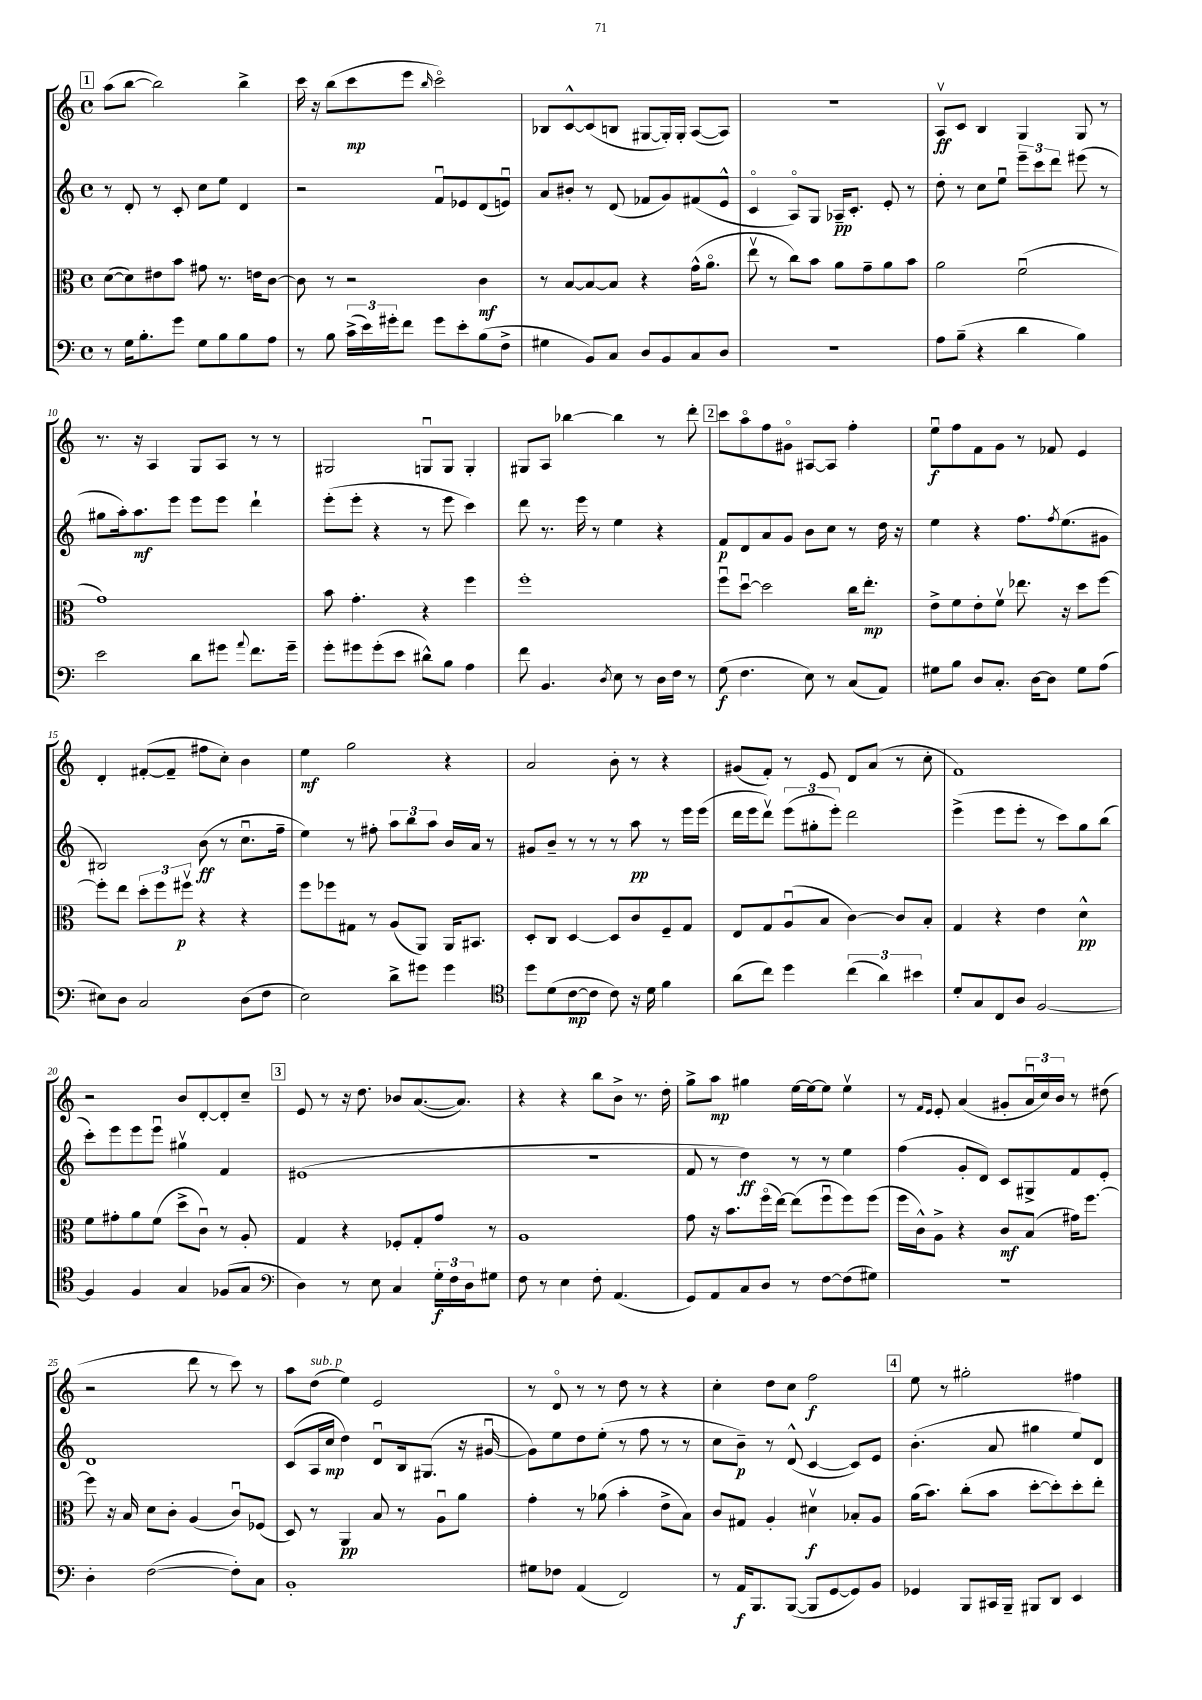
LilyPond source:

<<
\new StaffGroup <<
\new Staff = "s0" {
    \clef treble \key c \major \defaultTimeSignature \time 4/4
    \mark \markup { \box "1" } a''8( b''8~ b''2) b''4-> |
    c'''16 r16 b''8( c'''8\mp e'''8 \grace { b''16 } c'''2\flageolet) |
    bes8 c'8~-^ c'8( b8 gis8~ gis16-.) gis16-. a8~( a8) |
    R1 |
    a8\upbow\ff c'8 b4 g4 g8 r8 |
    r8. r16 a4 g8 a8 r8 r8 |
    gis2 g8\downbow g8 g4-. |
    gis8 a8 bes''4~ bes''4 r8 d'''8-. |
    \mark \markup { \box "2" } c'''8 a''8\flageolet f''8 gis'8\flageolet ais8~ ais8 f''4-. |
    e''8\downbow\f f''8 f'8 g'8 r8 fes'8 e'4 |
    d'4-. fis'8~-.( fis'8-- fis''8 c''8-.) b'4 |
    e''4\mf g''2 r4 |
    a'2 b'8-. r8 r4 |
    gis'8( f'8-.) r8 e'8 d'8 a'8( r8 c''8-. |
    f'1) |
    r2 b'8 d'8~-. d'8-. c''8-- |
    \mark \markup { \box "3" } e'8 r8 r16 d''8. bes'8 a'8.~( a'8.) |
    r4 r4 b''8 b'8-> r8. d''16-. |
    g''8-> a''8\mp gis''4 e''16~ e''16~ e''8 e''4\upbow |
    r8 \grace { f'16 e'16 } e'8-. a'4( gis'8-. \tuplet 3/2 { a'16\downbow c''16) b'16 } r8 dis''8( |
    r2 d'''8 r8 c'''8) r8 |
    a''8 d''8^\markup { \italic "sub. p" }( e''4) e'2 |
    r8 d'8\flageolet r8 r8 d''8 r8 r4 |
    c''4-. d''8 c''8 f''2\f |
    \mark \markup { \box "4" } e''8 r8 gis''2-. fis''4 \bar "|." |
}
\new Staff = "s1" {
    \clef treble \key c \major \defaultTimeSignature \time 4/4
    \mark \markup { \box "1" } r8 d'8-. r8 c'8-. c''8 e''8 d'4 |
    r2 f'8\downbow ees'8 d'8( e'8\downbow) |
    a'8 bis'8-. r8 d'8( fes'8 g'8) fis'8( e'8-^ |
    c'4\flageolet a8\flageolet) g8 aes16--\pp c'8.-. e'8-. r8 |
    d''8-. r8 c''8 e''8\downbow \tuplet 3/2 { e'''8-- c'''8 d'''8 } eis'''8( r8 |
    gis''8 a''16-.) a''8.\mf e'''8 e'''8 e'''8 d'''4-! |
    e'''8-.( e'''8-. r4 r8 e'''8 c'''4) |
    d'''8 r8. e'''16 r8 e''4 r4 |
    \mark \markup { \box "2" } f'8\p d'8 a'8 g'8 b'8 c''8 r8 d''16 r16 |
    e''4 r4 f''8. \acciaccatura { f''8 } e''8.( gis'8 |
    bis2) b'8\ff( r8 c''8.\downbow f''16-- |
    e''4) r8 fis''8-. \tuplet 3/2 { a''8 b''8 a''8 } b'16 a'16 r8 |
    gis'8 b'8-- r8 r8 r8 a''8\pp r8 e'''16 e'''16( |
    d'''16 e'''16 d'''8\upbow) \tuplet 3/2 { e'''8( gis''8-. e'''8-.) } d'''2 |
    e'''4->( e'''8 e'''8-. r8 c'''8) g''8 b''8( |
    c'''8-.) e'''8 e'''8 e'''8\downbow gis''4\upbow f'4 |
    \mark \markup { \box "3" } eis'1( |
    r1 |
    f'8 r8 d''4\ff) r8 r8 e''4 |
    f''4( g'8-. d'8) c'8 gis8-> f'8 e'8-. |
    d'1 |
    c'8( a16 c''16\mp d''4) d'8\downbow b16 gis8.( r16 gis'16~\downbow |
    gis'8) e''8 d''8 e''8-.( r8 f''8 r8 r8 |
    c''8 b'8--\p) r8 d'8-^( c'4~ c'8) e'8 |
    \mark \markup { \box "4" } b'4.-.( a'8 gis''4 e''8) d'8 \bar "|." |
}
\new Staff = "s2" {
    \clef alto \key c \major \defaultTimeSignature \time 4/4
    \mark \markup { \box "1" } d'8~( d'8) eis'8 b'8 gis'8 r8. e'16 c'8~ |
    c'8 r8 r2 c'4\mf |
    r8 b8~ b8~ b8 r4 g'16-^( a'8.\flageolet |
    e''8\upbow r8 c''8) b'8 a'8 g'8-- a'8 b'8 |
    a'2 f'2\downbow( |
    g'1) |
    b'8 g'4.-. r4 f''4 |
    f''1-. |
    \mark \markup { \box "2" } f''8\downbow d''8~\downbow d''2 c''16 e''8.-.\mp |
    e'8-> f'8 e'8-. f'8\upbow ees''8. r16 d''8 f''8~ |
    f''8-. e''8 \tuplet 3/2 { d''8-. f''8 fis''8\upbow\p } r4 r4 |
    f''8 fes''8 gis8 r8 a8( a,8) a,16 bis,8. |
    d8-. c8 d4~ d8 c'8 f8-- g8 |
    e8 g8 a8\downbow( b8 c'4~) c'8 b8-. |
    g4 r4 e'4 d'4-^\pp |
    f'8 gis'8-. a'8 f'8( d''8-> c'8\downbow) r8 a8-. |
    \mark \markup { \box "3" } g4 r4 fes8-. g8-. g'8 r8 |
    a1 |
    g'8 r16 b'8. f''16\flageolet( e''16~) e''8( f''8\downbow f''8) f''8( |
    f''16 c'16-^) a8-> r4 c'8\mf b8( gis'16) f''8.~ |
    f''8 r16 b16 d'8 c'8-. a4( c'8\downbow) fes8( |
    d8) r8 a,4\pp b8 r8 a8\downbow a'8 |
    g'4-. r8 aes'8( b'4-. e'8-> b8) |
    c'8 gis8 a4-. dis'4\upbow\f bes8-. a8 |
    \mark \markup { \box "4" } a'16( b'8.) c''8-.( b'8 d''8~-. d''8-.) d''8-. e''8-. \bar "|." |
}
\new Staff = "s3" {
    \clef bass \key c \major \defaultTimeSignature \time 4/4
    \mark \markup { \box "1" } r8 g16 b8.-. g'8 g8 b8 b8 a8 |
    r8 b8 \tuplet 3/2 { c'16->( e'16) gis'16-. } f'8 gis'8 e'8-. b8( f8-> |
    gis4 b,8) c8 d8 b,8 c8 d8 |
    R1 |
    a8 b8--( r4 d'4 b4) |
    e'2 d'8 gis'8 \appoggiatura { a'8 } f'8. gis'16-- |
    g'8-. gis'8 gis'8-.( e'8 dis'8-^) b8 a4 |
    f'8 b,4. \acciaccatura { d8 } e8 r8 d16 f16 r8 |
    \mark \markup { \box "2" } g8\f( f4. e8) r8 c8( a,8) |
    gis8 b8 d8 c8.-. d16~ d8 gis8 a8( |
    eis8) d8 c2 d8( f8 |
    e2) d'8-> gis'8 gis'4 |
    \clef tenor d''8 d'8( c'8~\mp c'8 c'8) r16 d'16 f'4 |
    a'8( c''8) d''4 \tuplet 3/2 { c''4( a'4) bis'4 } |
    d'8-. g8 c8 a8 f2~ |
    f4 f4 g4 fes8( g8 |
    \mark \markup { \box "3" } \clef bass d4) r8 e8 c4 \tuplet 3/2 { g16-.\f f16 d16 } gis8 |
    f8 r8 e4 f8-. a,4.( |
    g,8) a,8 c8 d8 r8 f8~ f8( gis8) |
    r1 |
    d4-. f2~( f8-.) c8 |
    b,1-. |
    gis8 fes8 a,4( f,2) |
    r8 a,16\f b,,8. b,,8~( b,,8 g,8~ g,8) b,8 |
    \mark \markup { \box "4" } ges,4 b,,8 cis,16 b,,16-- bis,,8 d,8 e,4 \bar "|." |
}
>>
>>
\layout { \context { \Score currentBarNumber = #5 } }
